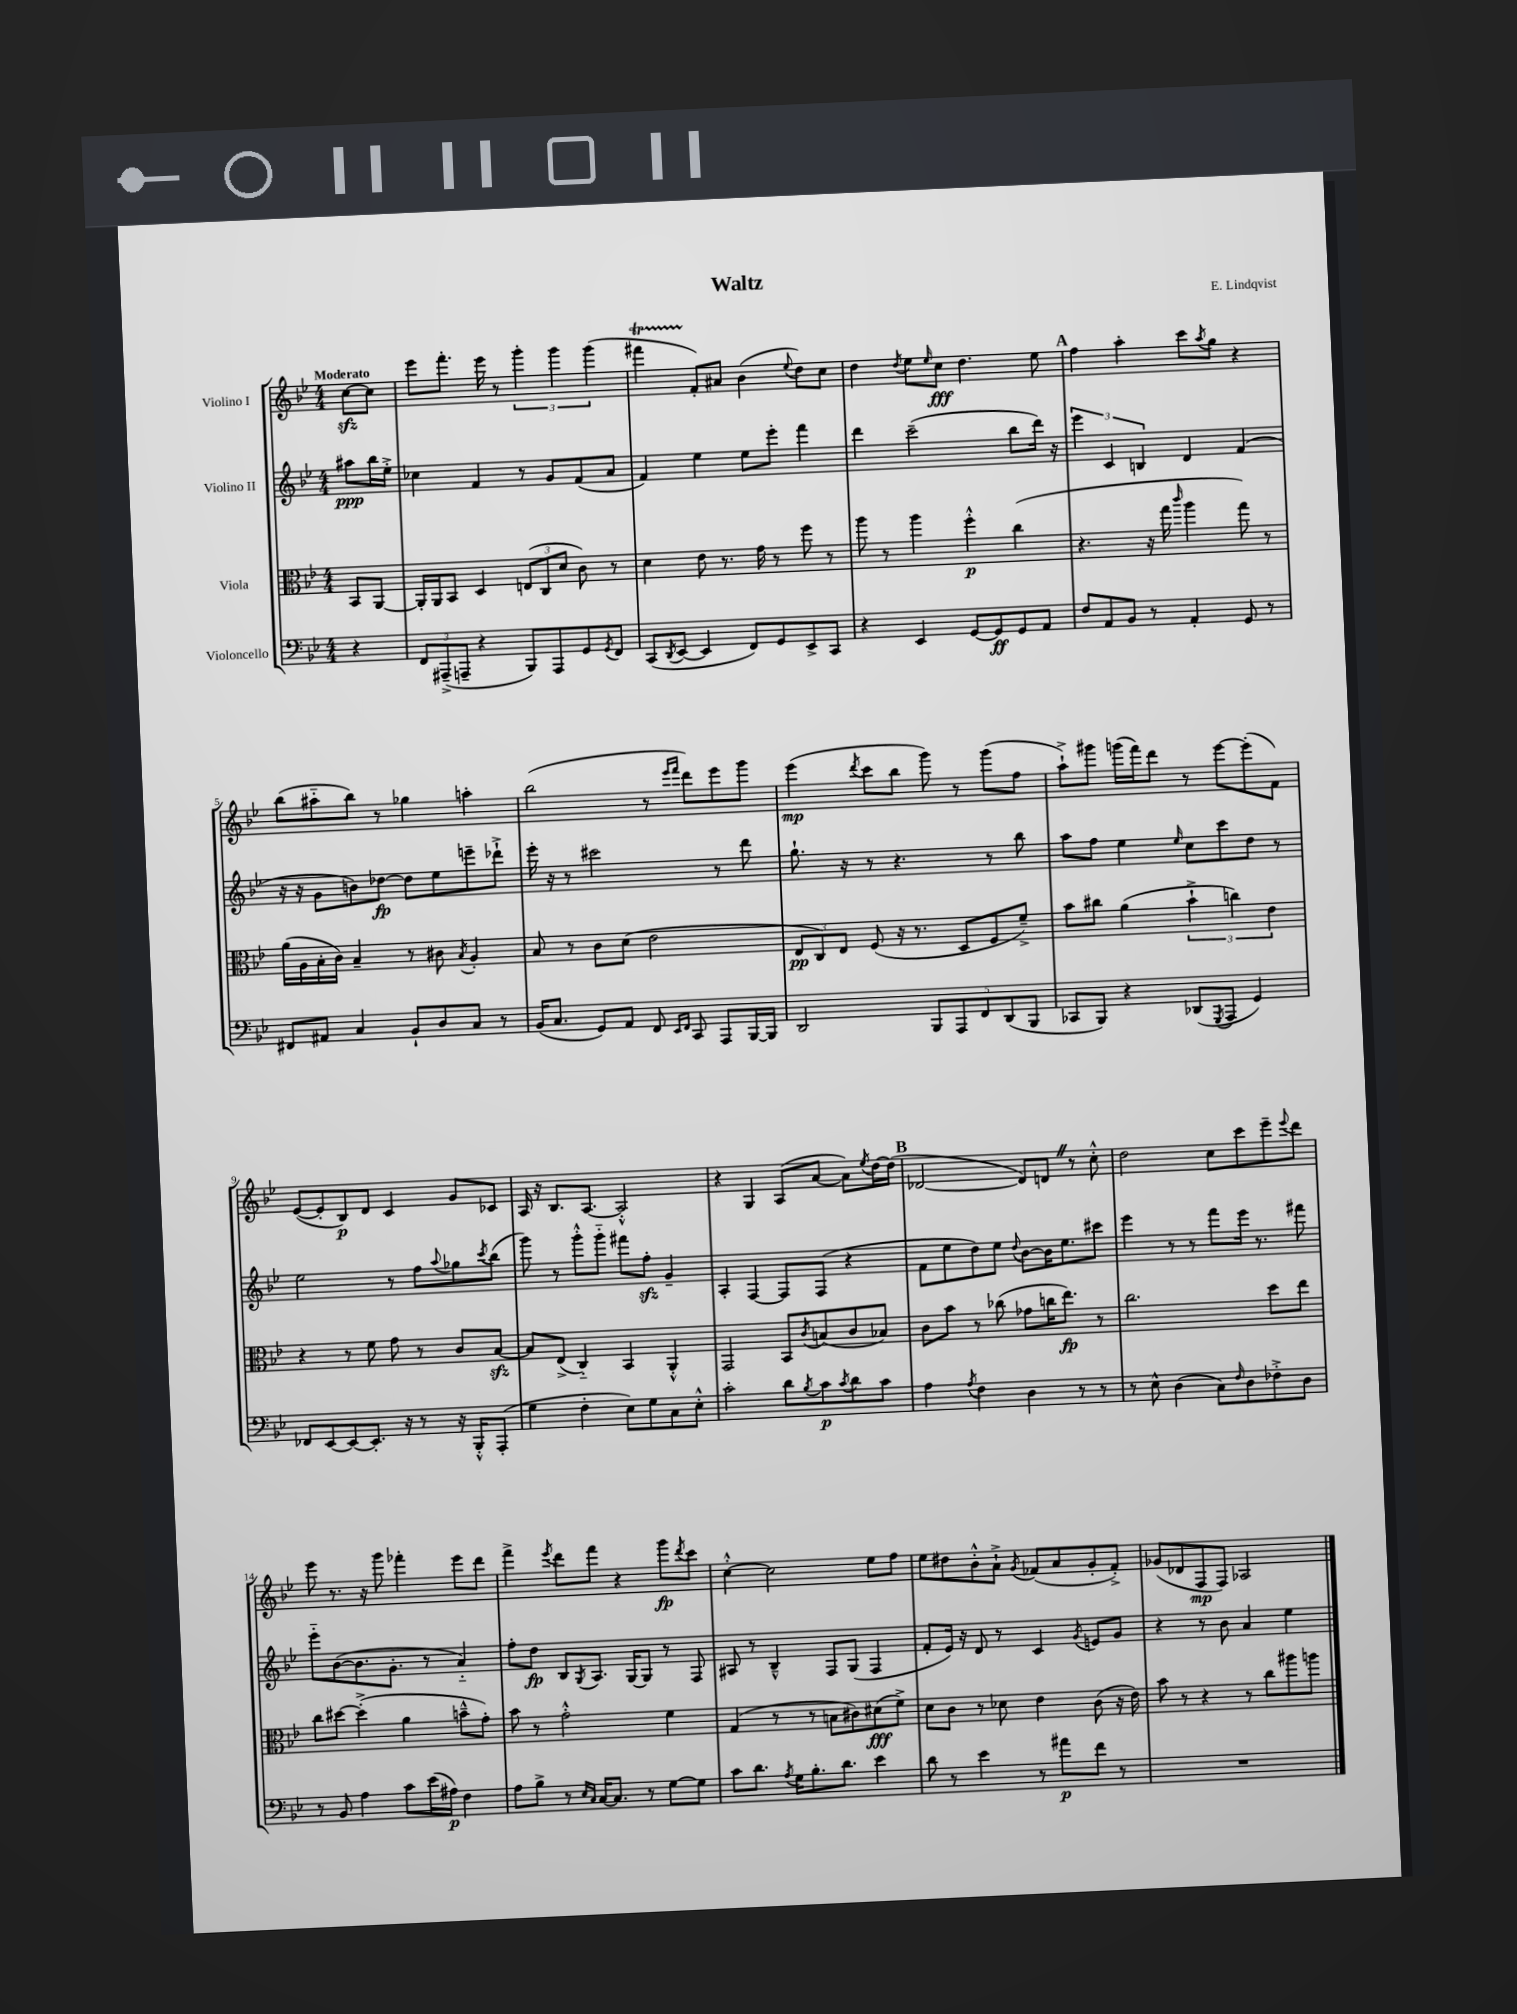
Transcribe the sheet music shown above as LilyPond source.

\header { title = "Waltz" composer = "E. Lindqvist" }
<<
\new StaffGroup <<
\new Staff = "s0" \with { instrumentName = "Violino I" } {
    \clef treble \key bes \major \numericTimeSignature \time 4/4 \partial 4 \tempo "Moderato"
    c''8~\sfz c''8 |
    ees'''8 f'''8.-. ees'''16 r8 \tuplet 3/2 { g'''4-. g'''4 g'''4( } |
    fis'''4\startTrillSpan f'8-.\stopTrillSpan) ais'8 bes'4( \appoggiatura { ees''8 } d''8) c''8 |
    d''4 \acciaccatura { d''8 } ees''8 \grace { ees''16 } c''8\fff d''4. ees''8 |
    \mark \markup { \bold "A" } f''4 a''4-. c'''8 \acciaccatura { a''8 } g''8 r4 |
    bes''8( ais''8-_ bes''8) r8 ges''4 a''4-. |
    bes''2( r8 \grace { ees'''16 f'''16 } d'''8) ees'''8 g'''8 |
    ees'''4\mp( \acciaccatura { d'''8 } c'''8 bes''8 g'''8) r8 g'''8( f''8 |
    a''8-!->) gis'''8 g'''16( f'''16) d'''8 r8 ees'''8~ ees'''8-.( f'8) |
    ees'8~( ees'8-. bes8\p) d'8 c'4 g'8 ces'8 |
    a16 r16 bes8. a8.~ a2-.-^ |
    r4 g4 a8( a'8~ a'8) \acciaccatura { ees''8 } d''16~ d''16( |
    \mark \markup { \bold "B" } des'2~ des'8) d'8 \once \override BreathingSign.text = \markup { \musicglyph "scripts.caesura.straight" } \breathe r8 c''8-.-^ |
    d''2 c''8 c'''8 ees'''8-- \appoggiatura { ees'''8 } d'''8 |
    ees'''8 r8. r16 g'''8 fes'''4-. ees'''8 d'''8 |
    f'''4-> \acciaccatura { ees'''8 } d'''8 f'''8 r4 g'''8\fp \acciaccatura { d'''8 } c'''8 |
    c''4~-.-^ c''2 ees''8 f''8 |
    ees''8 dis''8 bes'8-.-^ a'8-!-> \acciaccatura { g'8 } fes'8( a'8 g'8-. fes'8-.->) |
    ges'8( des'8 f8\mp f8) aes2 \bar "|." |
}
\new Staff = "s1" \with { instrumentName = "Violino II" } {
    \clef treble \key bes \major \numericTimeSignature \time 4/4 \partial 4
    ais''8\ppp bes''16 ees''16-.-> |
    ces''4 f'4 r8 g'8 f'8( a'8 |
    f'4) ees''4 ees''8 ees'''8-. f'''4 |
    d'''4 c'''2--( bes''8 d'''16) r16 |
    \mark \markup { \bold "A" } \tuplet 3/2 { ees'''4 c'4 b4 } d'4 f'4( |
    r16 r16 g'8 b'8) des''8~\fp des''8 ees''8 e'''8-- des'''8-!-> |
    ees'''16-. r16 r8 cis'''2 r8 d'''8 |
    g''8.-! r16 r8 r4. r8 bes''8 |
    a''8 f''8 ees''4 \grace { ees''16 } c''8 c'''8 d''8 r8 |
    ees''2 r8 f''8 \appoggiatura { a''8 } ges''8 \acciaccatura { c'''8 } bes''8( |
    g'''8) r8 g'''8-.-^ g'''8-_ fis'''8 f''8-.\sfz g'4-- |
    a4-. f4~ f8 f8( r4 |
    \mark \markup { \bold "B" } f'8 ees''8 d''8) ees''8 \appoggiatura { d''8 } bes'8~ bes'16 ees''8. cis'''8 |
    ees'''4 r8 r8 f'''8 ees'''16 r8. fis'''8 |
    ees'''8-_ bes'8~( bes'8. g'8.-. r8 a'4-_) |
    f''8-. d''8\fp bes8 \acciaccatura { g8 } a8. g16~ g8 r8 f8 |
    ais8 r8 bes4---^ f8 g8( f4 |
    f'8-. ees'16) r16 d'8 r8 c'4 \acciaccatura { g'8 } e'8 g'8 |
    r4 r8 bes'8 a'4 ees''4 \bar "|." |
}
\new Staff = "s2" \with { instrumentName = "Viola" } {
    \clef alto \key bes \major \numericTimeSignature \time 4/4 \partial 4
    bes,8 a,8~ |
    a,16-. a,16 bes,8 d4 \tuplet 3/2 { e8( c8 d'8 } c'8) r8 |
    d'4 ees'8 r8. g'16 r8 f''8 r8 |
    a''8 r8 a''4 f''4-.-^\p c''4( |
    \mark \markup { \bold "A" } r4. r16 g''16 \grace { c'''16 } a''4 g''8) r8 |
    a'16( a16 bes16-. c'16) bes4-- r8 cis'8 \acciaccatura { bes8 } a4-. |
    bes8 r8 c'8 d'8( ees'2 |
    \tuplet 3/2 { ees8\pp c8) ees8 } f8( r16 r8. d8 f8 f'8--->) |
    bes'8 cis''8 a'4( \tuplet 3/2 { bes'4-!-> c''4) ees'4 } |
    r4 r8 f'8 g'8 r8 c'8 bes8~\sfz |
    bes8 ees8->( c4-_) bes,4 a,4-.-^ |
    g,2 bes,8 \acciaccatura { c'8 } b8( c'8 bes8) |
    \mark \markup { \bold "B" } c'8 bes'8 r8 ces''8( ges'8 c''16 ees''8.\fp) r8 |
    c''2. d''8 ees''8 |
    c''8 dis''8~ dis''4-.->( a'4 b'8---^ g'8-.) |
    bes'8 r8 g'2-.-^ f'4 |
    g4( r8 r8 b8 cis'8) dis'8\fff( f'8->) |
    d'8 c'8 r8 des'8 ees'4 c'8( r16 ees'16) |
    bes'8 r8 r4 r8 c''8 ais''8 a''8 \bar "|." |
}
\new Staff = "s3" \with { instrumentName = "Violoncello" } {
    \clef bass \key bes \major \numericTimeSignature \time 4/4 \partial 4
    r4 |
    \tuplet 3/2 { f,8 ais,,8--->( a,,8-- } r4 bes,,8) a,,8 g,8 \acciaccatura { g,8 } f,8 |
    c,8( \acciaccatura { d,8 } ees,8~ ees,4 f,8) g,8 ees,8-> c,8 |
    r4 ees,4 g,8~ g,8\ff g,8 a,8 |
    \mark \markup { \bold "A" } f8 a,8 bes,8 r8 a,4-. g,8 r8 |
    fis,8 ais,8 c4 bes,8-! d8 c8 r8 |
    bes,16( c8. g,8) a,8 f,8 \grace { ees,16 f,16 } c,8 a,,8 bes,,16~ bes,,16 |
    d,2 \tuplet 5/4 { bes,,8 a,,8 f,8 d,8( bes,,8 } |
    ces,8 bes,,8) r4 des,8( \acciaccatura { g,,8 } a,,8 g,4) |
    fes,8 ees,8~ ees,8~ ees,8.-. r16 r8 r16 bes,,16-.-^ a,,8-.( |
    g4 f4-. ees8) g8 c8 ees8-.-^ |
    c'2-. d'8 \acciaccatura { bes8 } c'8\p \acciaccatura { c'8 } d'8 c'8 |
    \mark \markup { \bold "B" } a4 \acciaccatura { a8 } f4 d4 r8 r8 |
    r8 ees8-^ d4( c8) \grace { f16 } d8 fes8-.-> d8 |
    r8 bes,8 a4 c'8 ees'16( ais16\p) f4 |
    a8 bes8-> r8 \grace { ees16 c16 } c16~ c8. r8 g8~ g8 |
    c'8 d'8. \acciaccatura { a8 } g16 bes8.-. d'8. ees'4 |
    d'8 r8 ees'4 r8 ais'8\p f'8 r8 |
    R1 \bar "|." |
}
>>
>>
